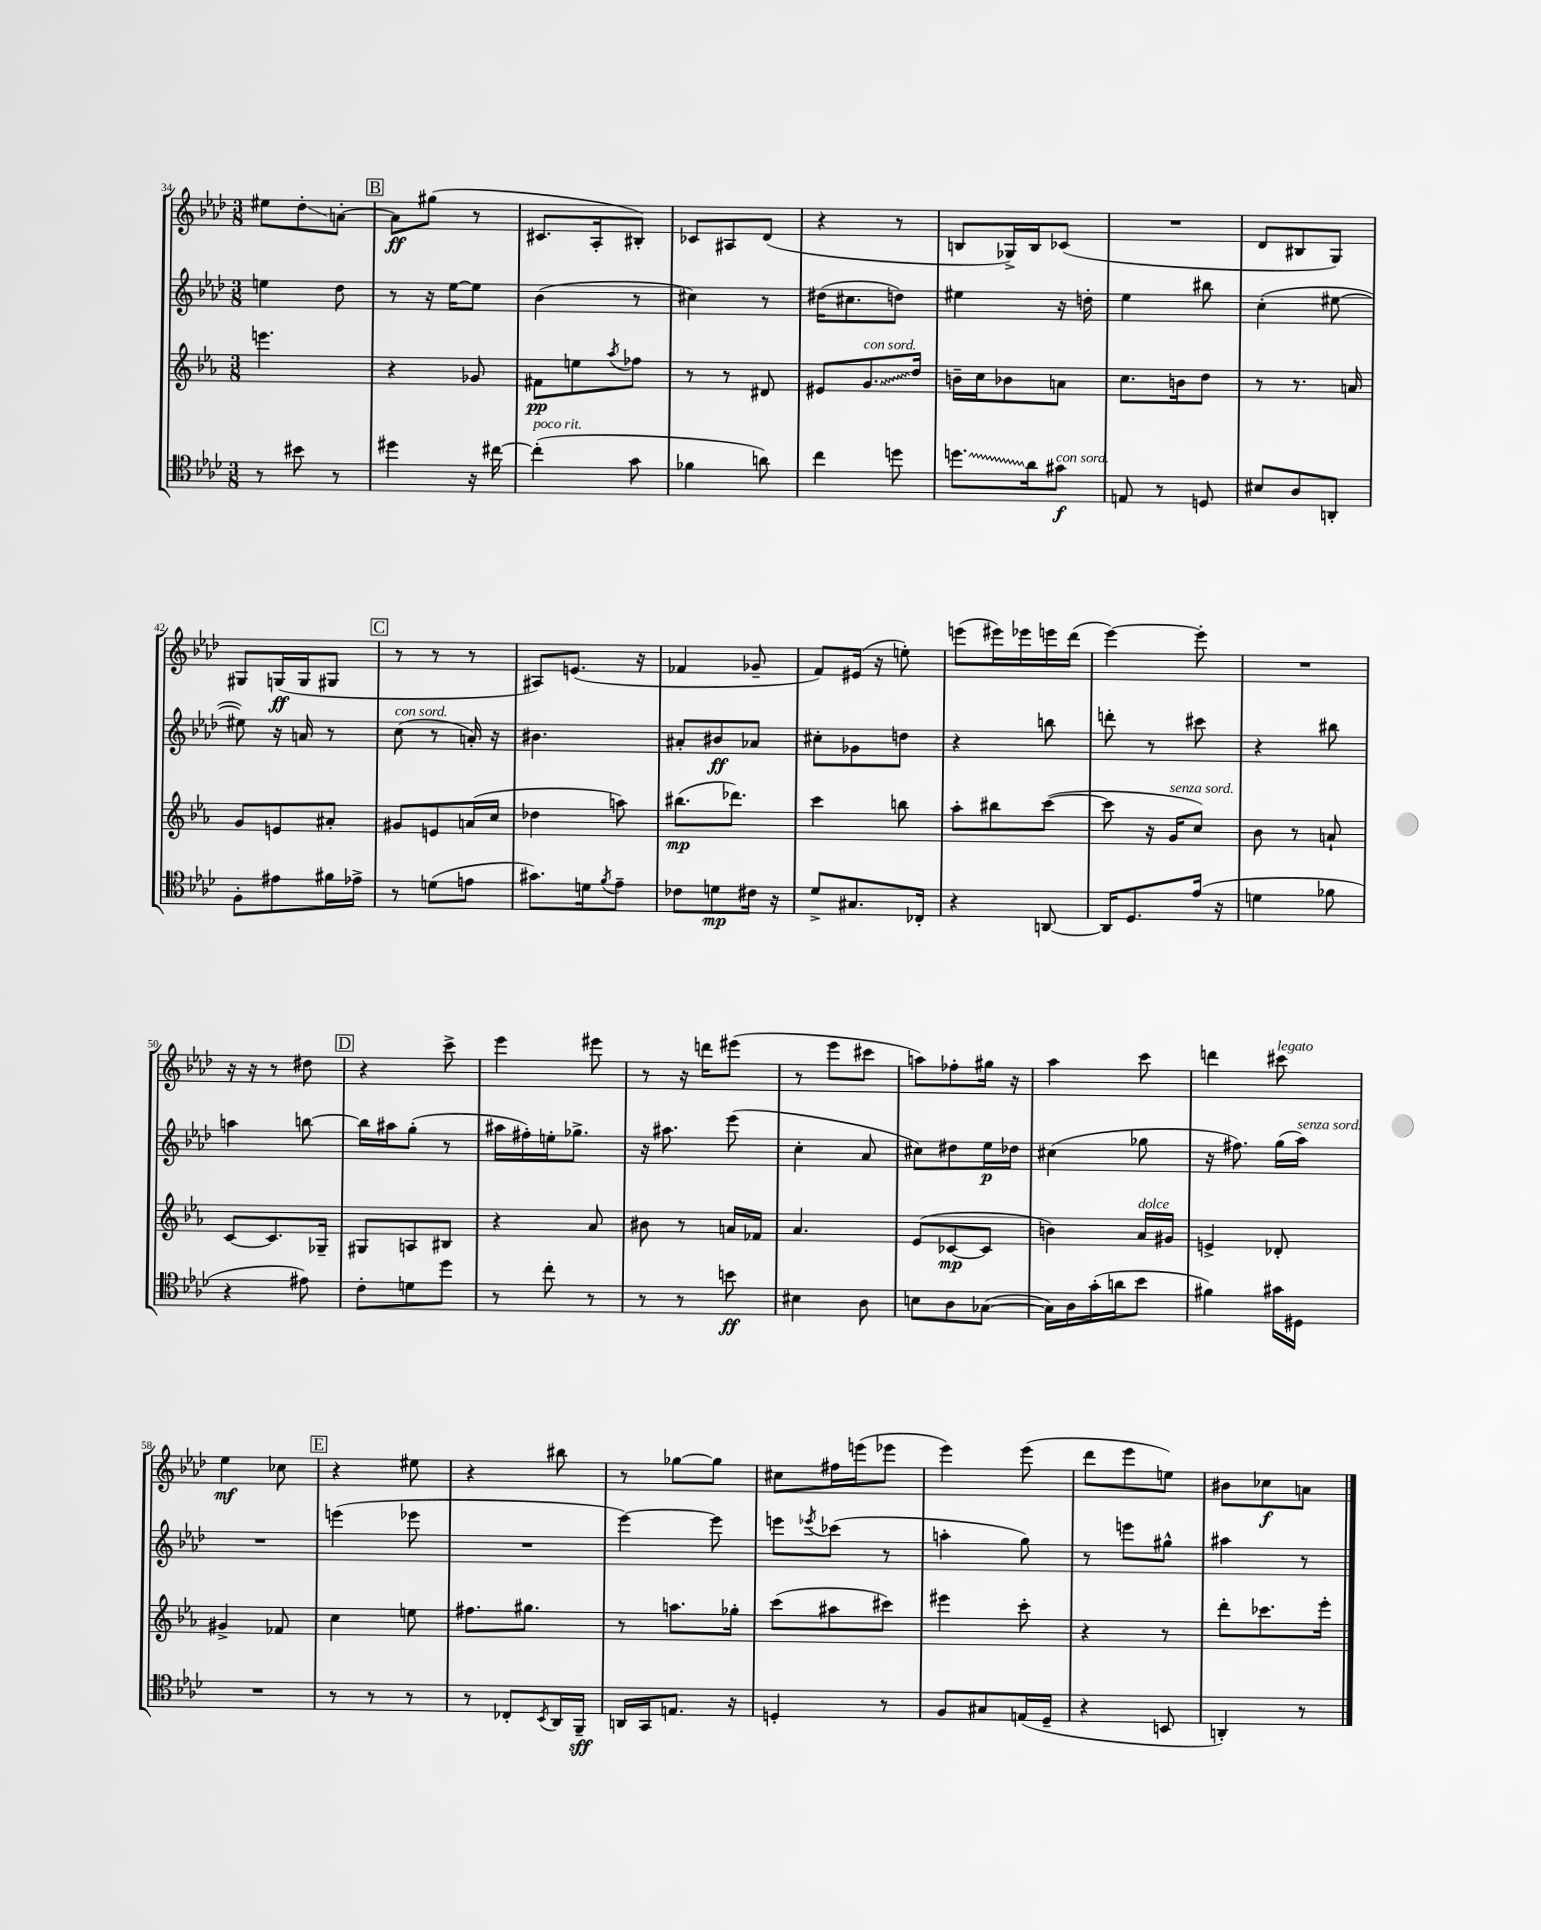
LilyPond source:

<<
\new StaffGroup <<
\new Staff = "s0" {
    \clef treble \key aes \major \numericTimeSignature \time 3/8
    eis''8 des''8-.\glissando a'8~-. |
    \mark \markup { \box "B" } a'8\ff gis''8( r8 |
    cis'8. aes16-. bis8-.) |
    ces'8 ais8 des'8( |
    r4 r8 |
    b8 ges16->) b16 ces'8( |
    R4. |
    des'8 bis8 g8) |
    gis8 g16\ff( g16 gis8 |
    \mark \markup { \box "C" } r8 r8 r8 |
    ais8) e'8.( r16 |
    fes'4 ges'8-- |
    f'8) eis'16( r16 e''8-.) |
    e'''8( eis'''16) ees'''16 e'''16 des'''16( |
    ees'''4~) ees'''8-. |
    R4. |
    r16 r16 r8 dis''8 |
    \mark \markup { \box "D" } r4 c'''8-> |
    ees'''4 eis'''8 |
    r8 r16 d'''16 eis'''8( |
    r8 ees'''8 cis'''8 |
    a''8) fes''8-. gis''16 r16 |
    aes''4 c'''8 |
    d'''4 cis'''8^\markup { \italic "legato" } |
    ees''4\mf ces''8 |
    \mark \markup { \box "E" } r4 eis''8 |
    r4 bis''8 |
    r8 ges''8~ ges''8 |
    cis''8 fis''16 e'''16( ees'''8 |
    ees'''4) ees'''8( |
    des'''8 ees'''8 e''8) |
    bis'8 ces''8\f a'8 \bar "|." |
}
\new Staff = "s1" {
    \clef treble \key aes \major \numericTimeSignature \time 3/8
    e''4 des''8 |
    \mark \markup { \box "B" } r8 r16 ees''16~ ees''8 |
    bes'4( r8 |
    cis''4) r8 |
    dis''16( cis''8. d''8) |
    eis''4 r16 d''16-. |
    ees''4 bis''8 |
    c''4-.( eis''8~ |
    eis''8) r16 a'16 r8 |
    \mark \markup { \box "C" } c''8^\markup { \italic "con sord." }( r8 a'16-.) r16 |
    bis'4. |
    ais'8-. bis'8\ff aes'8 |
    cis''8-. ges'8 d''8 |
    r4 b''8 |
    d'''8-. r8 cis'''8 |
    r4 bis''8 |
    a''4 b''8~ |
    \mark \markup { \box "D" } b''16 ais''16 g''8-.( r8 |
    ais''16 fis''16-.) e''16-. ges''8.-> |
    r16 ais''8. ees'''8( |
    c''4-. aes'8 |
    cis''8) dis''8 ees''16\p des''16 |
    cis''4( ges''8 |
    r16 fis''8.) g''16( aes''16^\markup { \italic "senza sord." }) |
    R4. |
    \mark \markup { \box "E" } e'''4( ees'''8 |
    R4. |
    ees'''4~) ees'''8 |
    e'''8 \acciaccatura { ees'''8 } ces'''8( r8 |
    a''4-. g''8) |
    r8 e'''8 gis''8-^ |
    ais''4 r8 \bar "|." |
}
\new Staff = "s2" {
    \clef treble \key ees \major \numericTimeSignature \time 3/8
    e'''4. |
    \mark \markup { \box "B" } r4 ges'8 |
    fis'8\pp e''8 \acciaccatura { aes''8 } fes''8 |
    r8 r8 dis'8 |
    eis'8 \once \override Glissando.style = #'zigzag g'8.\glissando^\markup { \italic "con sord." } d''16 |
    b'16-- c''16 bes'8 a'8 |
    c''8. b'16 d''8 |
    r8 r8. a'16 |
    g'8 e'8 ais'8-. |
    \mark \markup { \box "C" } gis'8 e'8 a'16( c''16 |
    des''4 a''8) |
    bis''8.\mp( des'''8.) |
    c'''4 b''8 |
    aes''8-. bis''8 c'''8~( |
    c'''8 r16 g'16^\markup { \italic "senza sord." } c''8) |
    bes'8 r8 a'8-! |
    c'8~ c'8. ges16-- |
    \mark \markup { \box "D" } gis8 a8 bis8 |
    r4 aes'8 |
    bis'8 r8 a'16 fes'16 |
    aes'4. |
    ees'8( ces'8~\mp ces'8 |
    b'4) aes'16^\markup { \italic "dolce" } gis'16 |
    e'4-> des'8-. |
    gis'4-> fes'8 |
    \mark \markup { \box "E" } c''4 e''8 |
    fis''8. gis''8. |
    r8 a''8. ges''16-. |
    c'''8( ais''8 cis'''8) |
    eis'''4 c'''8-. |
    r4 r8 |
    d'''8-. ces'''8. ees'''16-. \bar "|." |
}
\new Staff = "s3" {
    \clef tenor \key aes \major \numericTimeSignature \time 3/8
    r8 bis'8 r8 |
    \mark \markup { \box "B" } dis''4 r16 cis''16~ |
    cis''4-.^\markup { \italic "poco rit." }( g'8 |
    fes'4 a'8) |
    c''4 d''8 |
    \once \override Glissando.style = #'zigzag d''8.\glissando aes'16 gis'8\f^\markup { \italic "con sord." } |
    e8 r8 d8 |
    bis8 aes8 a,8-. |
    f8-. eis'8 fis'16 ees'16-> |
    \mark \markup { \box "C" } r8 d'8( e'8 |
    gis'8.) d'16 \acciaccatura { f'8 } ees'8-- |
    ces'8 d'8\mp cis'16 r16 |
    des'8-> gis8. ces16-. |
    r4 a,8~ |
    a,16 des8. ees'16( r16 |
    d'4 fes'8 |
    r4 eis'8) |
    \mark \markup { \box "D" } c'8-. d'8 des''8 |
    r8 c''8-. r8 |
    r8 r8 b'8\ff |
    bis4 aes8 |
    b8 aes8 ges8~( |
    ges16) aes16 g'16-.( a'16 bes'8 |
    fis'4) gis'16 dis16 |
    R4. |
    \mark \markup { \box "E" } r8 r8 r8 |
    r8 ces8-. \acciaccatura { bes,8 } aes,16 f,16--\sff |
    a,16 g,16 e8. r16 |
    d4-. r8 |
    f8 gis8 e16( des16-- |
    r4 b,8 |
    a,4-.) r8 \bar "|." |
}
>>
>>
\layout { \context { \Score currentBarNumber = #34 } }
